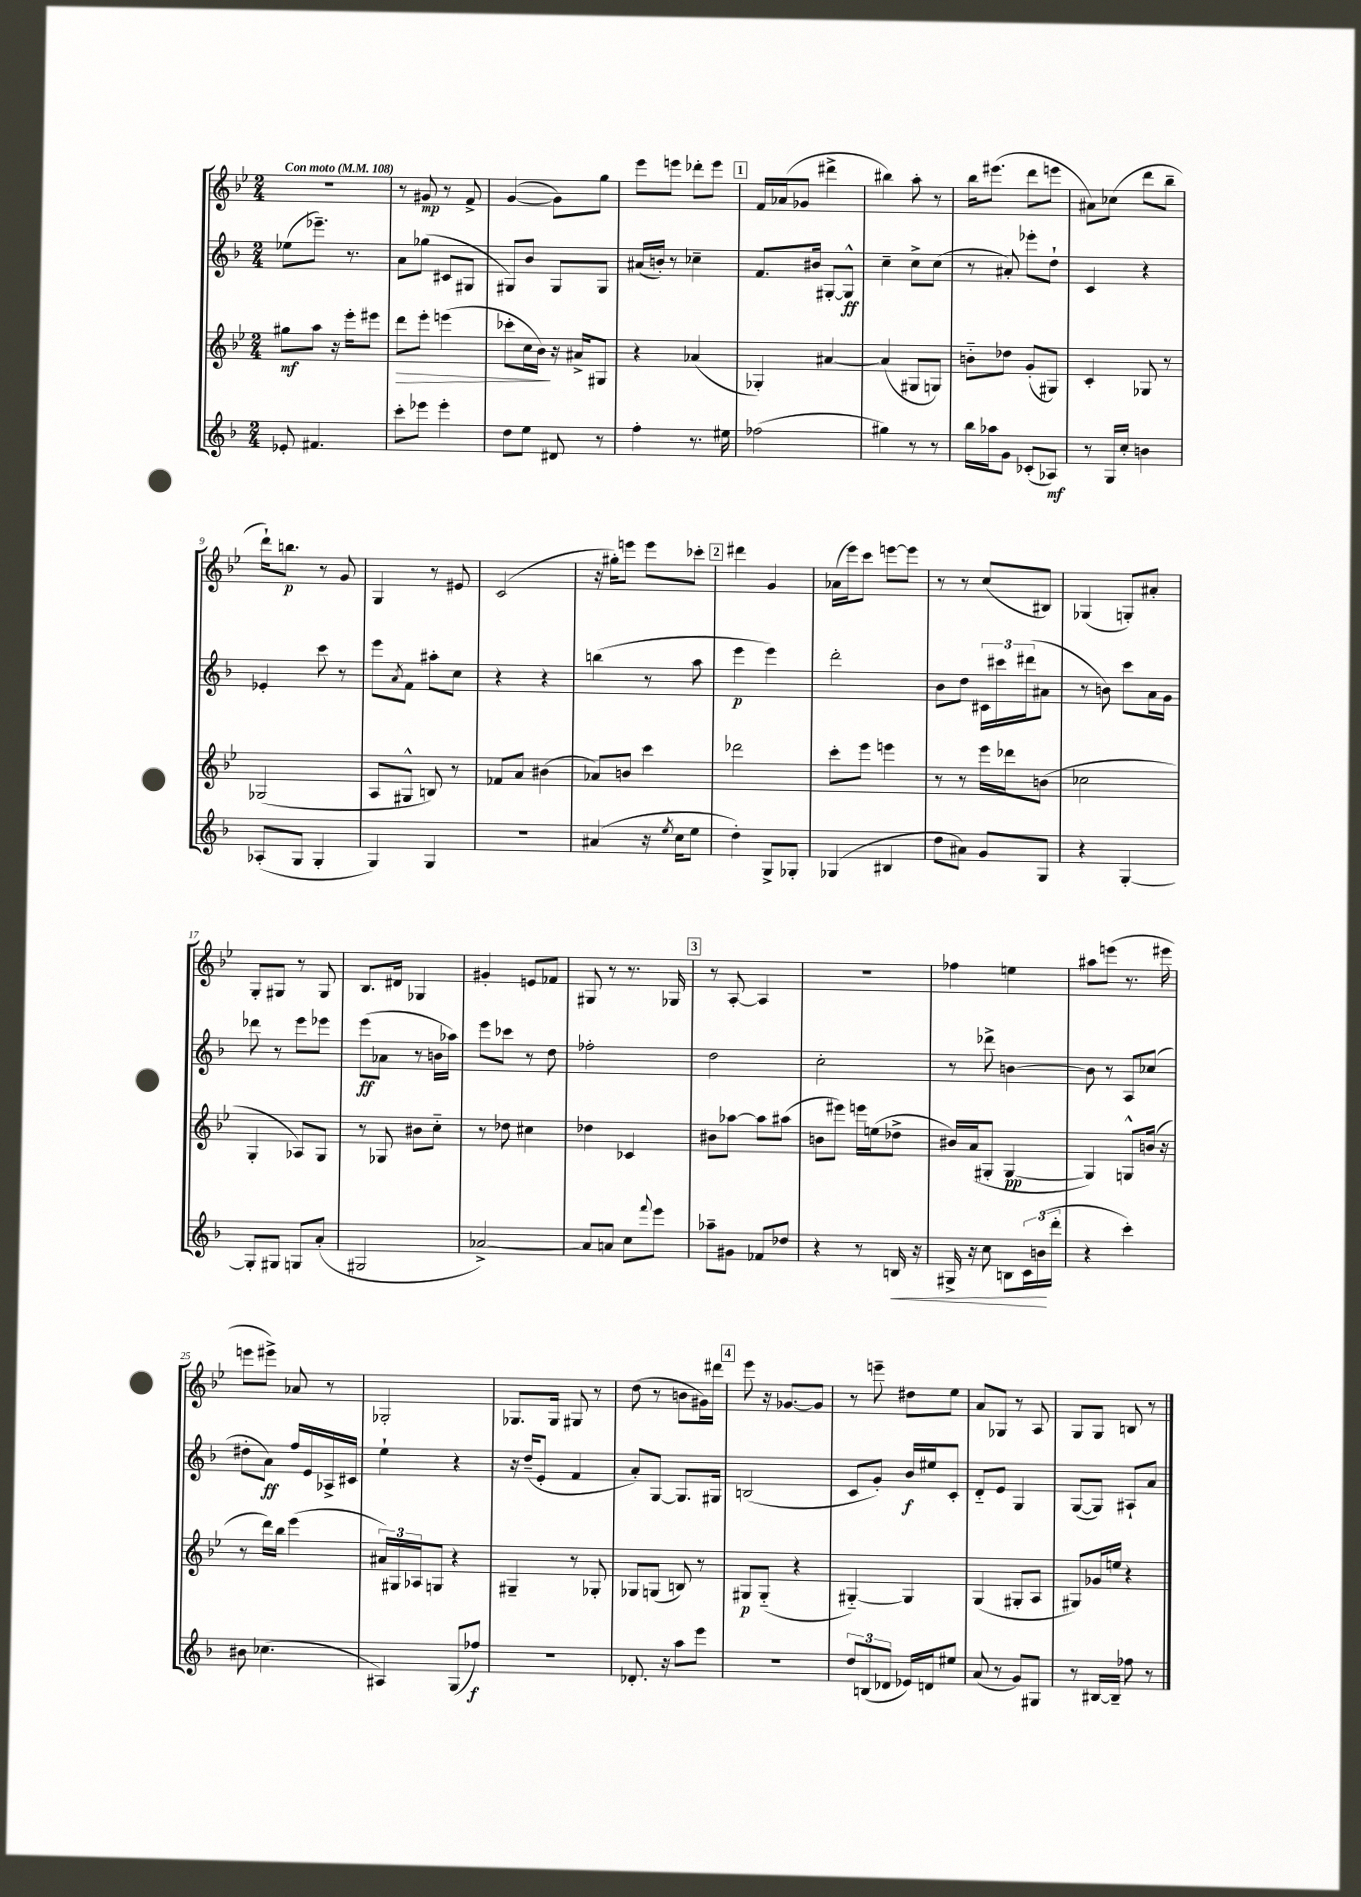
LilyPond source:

<<
\new StaffGroup <<
\new Staff = "s0" {
    \clef treble \key bes \major \numericTimeSignature \time 2/4 \tempo "Con moto" 4 = 108
    r2 |
    r8 gis'8\mp r8 f'8-> |
    g'4~( g'8) g''8 |
    ees'''8 e'''8 des'''8-. e'''8 |
    \mark \markup { \box "1" } f'16 aes'16( ges'8 dis'''4-> |
    bis''4) a''8-. r8 |
    bes''16 eis'''8.( d'''8 e'''8 |
    ais'8) ces''8( d'''8 bes''8-- |
    d'''16-!) b''8.\p r8 g'8 |
    g4 r8 eis'8 |
    c'2( |
    r16 gis''16-.) e'''8 e'''8 ces'''8-. |
    \mark \markup { \box "2" } dis'''4 g'4 |
    aes'16( ees'''16) c'''8 e'''8~ e'''8 |
    r8 r8 c''8( bis8) |
    ges4( g8-.) ais'8-. |
    g8-. gis8 r8 gis8 |
    bes8. dis'16 ges4 |
    gis'4-. e'8 fes'8 |
    gis8 r8 r8. ges16 |
    \mark \markup { \box "3" } r8 a8~-. a4 |
    R2 |
    fes''4 e''4 |
    ais''8 e'''8( r8. eis'''16 |
    e'''8 eis'''8->) aes'8 r8 |
    ges2-. |
    ges8. ges16 gis8 r8 |
    d''8( r8 b'8 gis'16) dis'''16 |
    \mark \markup { \box "4" } ees'''8 r16 ges'8.~ ges'8 |
    r8 e'''8-- dis''8 ees''8 |
    a'8 ges8 r8 a8 |
    g8 g8 b8 r8 \bar "|." |
}
\new Staff = "s1" {
    \clef treble \key f \major \numericTimeSignature \time 2/4
    ees''8( ees'''8.--) r8. |
    a'8 ges''8( cis'8 gis8 |
    gis8) bes'8 gis8 gis8 |
    ais'16( b'16-.) r8 ces''4-- |
    \mark \markup { \box "1" } f'8. bis'16 gis8~-. gis8-^\ff |
    c''4-- c''8-> c''8( |
    r8 ais'8-.) ees'''8-. d''8-! |
    c'4 r4 |
    ees'4-. c'''8 r8 |
    e'''8 \acciaccatura { a'8 } f'8 ais''8-. c''8 |
    r4 r4 |
    b''4( r8 a''8 |
    \mark \markup { \box "2" } e'''4\p e'''4) |
    d'''2-. |
    bes'8 d''8 \tuplet 3/2 { cis'16 cis'''16 dis'''16( } ais'8 |
    r8 b'8) c'''8 a'16 g'16 |
    des'''8 r8 e'''8 ees'''8 |
    e'''8\ff( aes'8 r8 b'16 aes''16) |
    e'''8 ces'''8 r8 d''8 |
    fes''2-. |
    \mark \markup { \box "3" } d''2 |
    c''2-. |
    r8 des'''8-> b'4~ |
    b'8 r8 a8 ces''8( |
    dis''8-. a'8\ff) f''16 e'16 aes16-> cis'16 |
    e''4-! r4 |
    r16 d''16--( e'8-. f'4 |
    a'8-.) g8~ g8. gis16 |
    \mark \markup { \box "4" } b2( |
    c'8 g'8-.) bes'16\f eis''16 c'8-. |
    d'8-_ e'8 g4 |
    g8~( g8) ais8-! a'8 \bar "|." |
}
\new Staff = "s2" {
    \clef treble \key bes \major \numericTimeSignature \time 2/4
    gis''8\mf a''8 r16 ees'''16-. eis'''8 |
    d'''8\> ees'''8-. e'''4( |
    ces'''8-. c''16 bes'16\!) r16 ais'16-> gis8 |
    r4 aes'4( |
    \mark \markup { \box "1" } ges4-.) ais'4~ |
    ais'4( gis8 g8) |
    b'8-_ des''8 g'8-.( gis8) |
    c'4-. ges8 r8 |
    ges2( |
    a8 gis8-^ b8) r8 |
    fes'8 a'8 bis'4( |
    aes'8) b'8 c'''4 |
    \mark \markup { \box "2" } des'''2 |
    c'''8-. ees'''8 e'''4 |
    r8 r8 ees'''16 des'''16 b'8( |
    ces''2 |
    g4-. aes8) g8 |
    r8 ges8 bis'8 c''8-_ |
    r8 des''8 cis''4 |
    des''4 ces'4 |
    \mark \markup { \box "3" } bis'8 aes''8~ aes''8 ais''8( |
    b'8 eis'''8) e'''16 e''16( des''8-> |
    bis'16) a'16( gis8-. gis4~\pp |
    gis4) g8-^ b'16( r16 |
    r8 d'''16) bes''16 ees'''4( |
    \tuplet 3/2 { ais'16) gis16 aes16 } g8 r4 |
    gis4-- r8 ges8-. |
    ges8 g8( b8) r8 |
    \mark \markup { \box "4" } gis8\p gis8-_( r4 |
    gis4~-_) gis4 |
    g4( gis8-. a8 |
    gis8) ges'16 e''16 r4 \bar "|." |
}
\new Staff = "s3" {
    \clef treble \key f \major \numericTimeSignature \time 2/4
    ees'8-. fis'4. |
    c'''8-. ees'''8 ees'''4-. |
    d''8 e''8 dis'8 r8 |
    f''4-. r8. eis''16 |
    \mark \markup { \box "1" } fes''2( |
    gis''4) r8 r8 |
    bes''16 aes''16 g'8 ces'8-.( aes8\mf) |
    r8 g16 c''16-. b'4 |
    aes8-.( g8 g4-. |
    g4) g4 |
    R2 |
    ais'4( r16 \acciaccatura { e''8 } c''16 e''8 |
    \mark \markup { \box "2" } d''4-.) g8-> ges8-. |
    ges4( bis4 |
    d''8 ais'8) g'8 g8 |
    r4 g4~-. |
    g8-. gis8 g8 a'8-.( |
    gis2 |
    aes'2~->) |
    aes'8 a'8 c''8 \appoggiatura { f'''8 } e'''8 |
    \mark \markup { \box "3" } aes''8-- gis'8 fes'8 des''8 |
    r4 r8 b16\< r16 |
    gis16-> r16 c''8 b8 \tuplet 3/2 { c'16 b'16\!( d'''16-. } |
    r4 c'''4-.) |
    bis'8 ces''4.( |
    ais4) g8( fes''8\f) |
    r2 |
    des'8.-. r16 a''8 e'''8 |
    \mark \markup { \box "4" } R2 |
    \tuplet 3/2 { d''8 b8( des'8 } ees'16) d'16 eis''8 |
    a'8( r8 g'8) gis8 |
    r8 bis16~ bis16-- fes''8 r8 \bar "|." |
}
>>
>>
